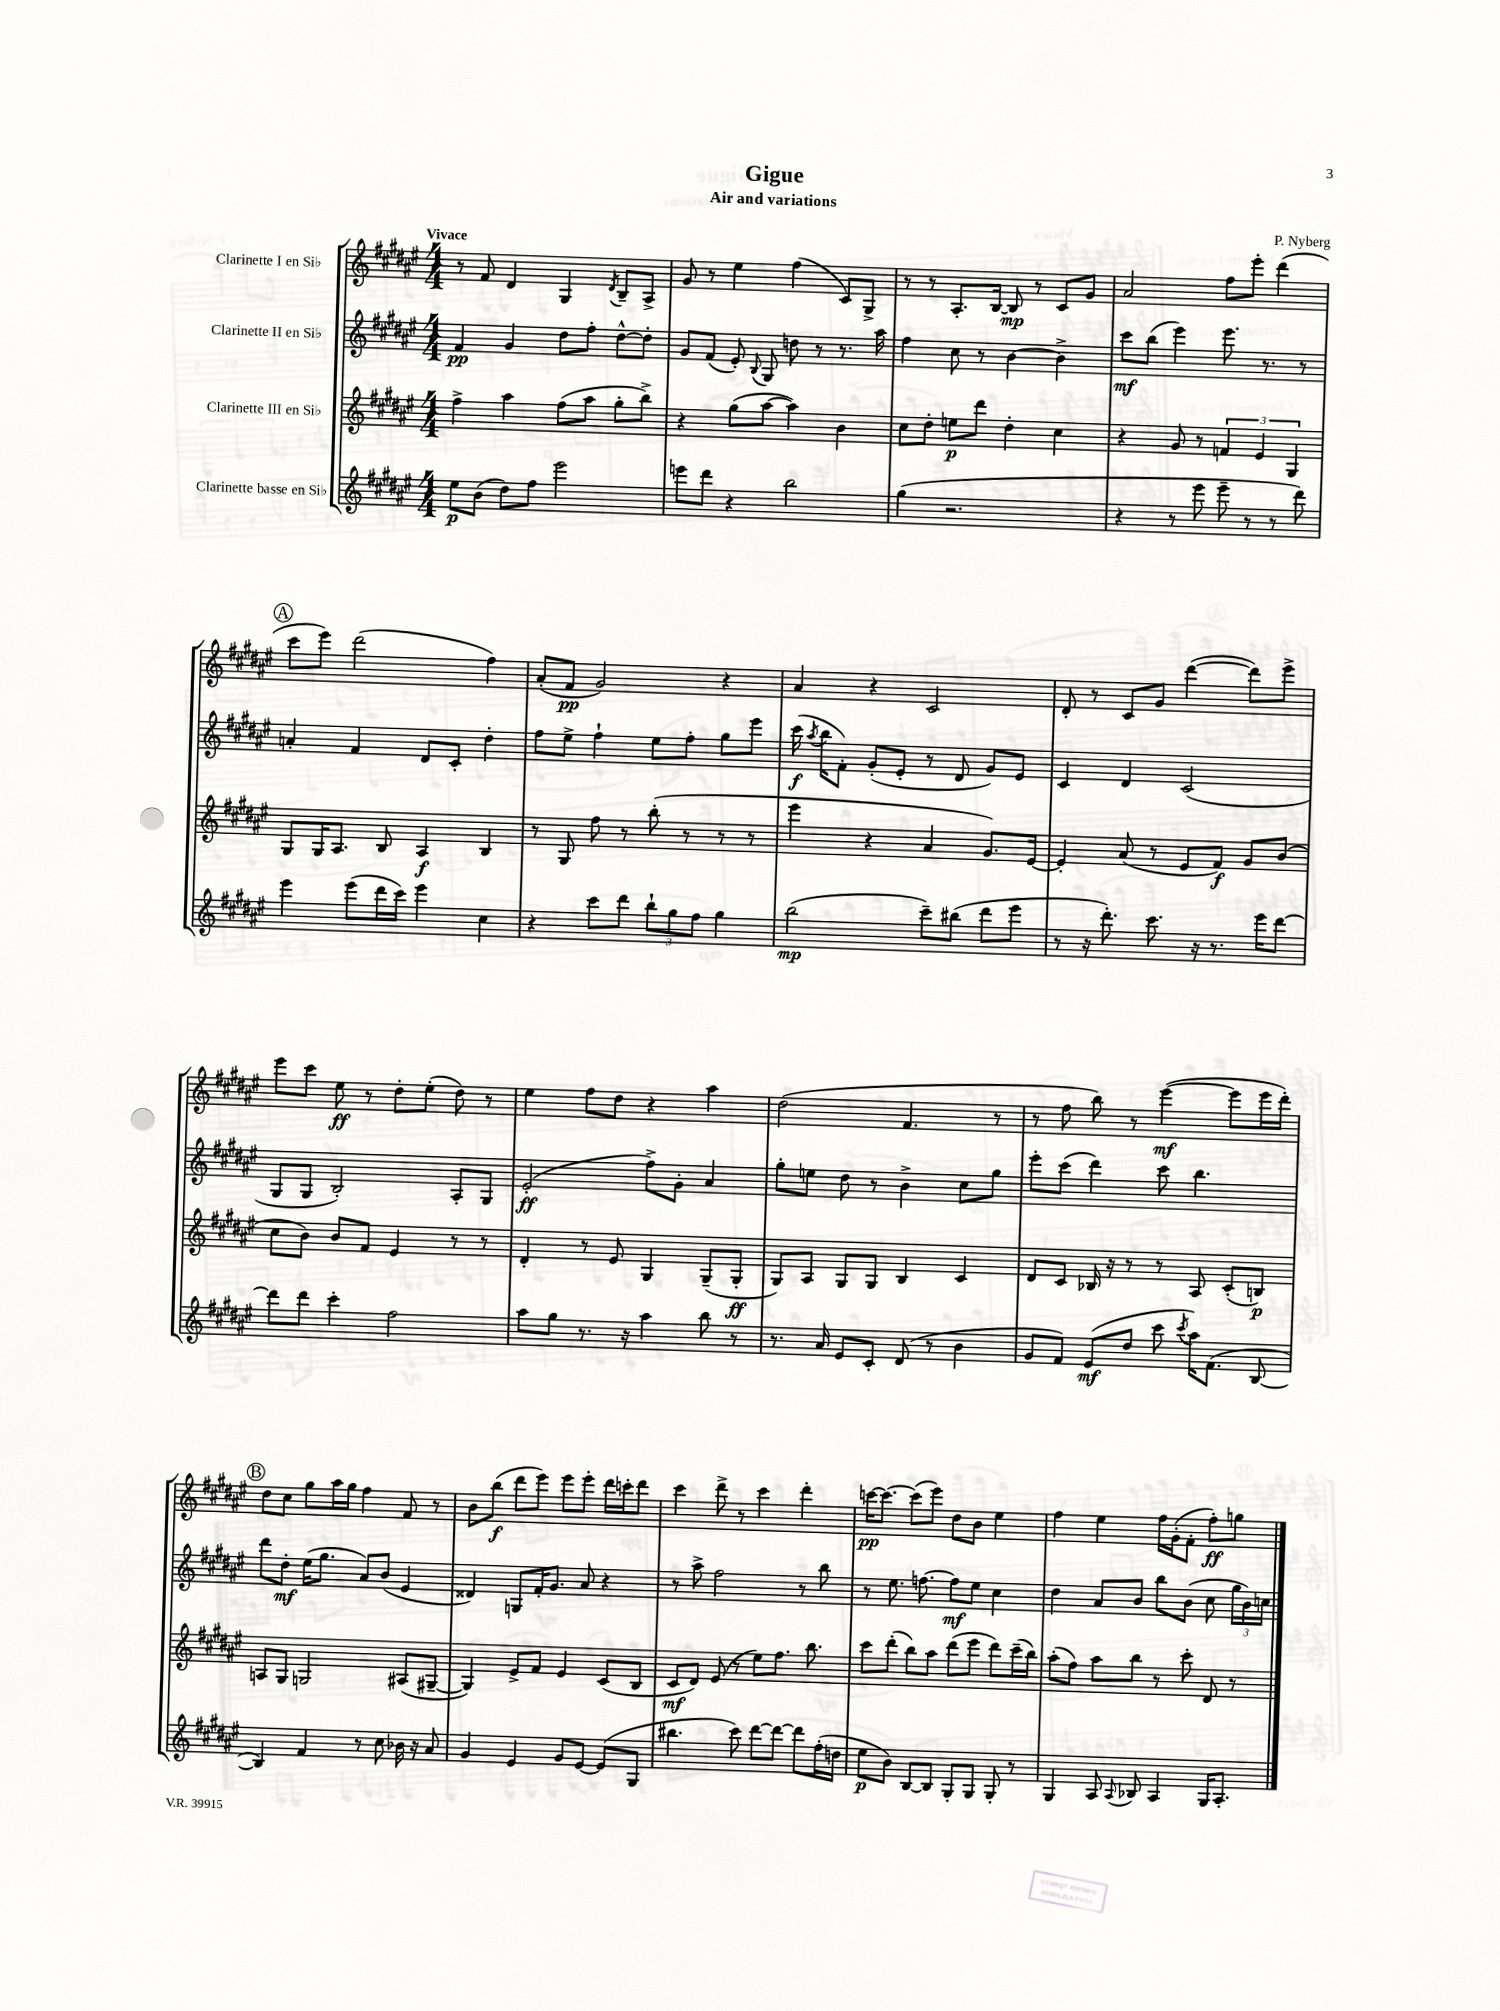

**kern	**kern	**kern	**kern
*staff4	*staff3	*staff2	*staff1
*clefG2	*clefG2	*clefG2	*clefG2
*k[f#c#g#d#a#e#]	*k[f#c#g#d#a#e#]	*k[f#c#g#d#a#e#]	*k[f#c#g#d#a#e#]
*M4/4	*M4/4	*M4/4	*M4/4
8ee#\L	4ff#^\	4f#/	8r
(8b\J	.	.	8f#/
8dd#\L)	4aa#\	4g#/	4d#/
8ff#\J	.	.	.
2eee#\	(8ff#\L	8dd#\L	4G#/
.	8aa#\J	8ff#'\J	.
.	.	.	8qd#/
.	8gg#'\L	[8dd#^^\L	8B~/L
.	8bb^\J)	8dd#'\]J	8A#^/J
=	=	=	=
8eee\L	4r	8g#/L	8g#/
8ddd#\J	.	(8f#/J	8r
4r	(8gg#\L	8e#'/)	4ee#\
.	.	8qqB/	.
.	[8aa#\J	8G#/	.
2bb\	4aa#\])	8dd\	(4ff#\
.	.	8r	.
.	4b\	8.r	8c#/L)
.	.	.	8G#^/J
.	.	16aa#\	.
=	=	=	=
(4gg#\	8cc#\L	4ff#\	8r
.	8dd#'\J	.	8r
2.r	8ee\L	8cc#\	8.A#'/L
.	8ddd#\J	8r	.
.	.	.	[16B/Jk
.	4dd#'\	[4b\	8B/]
.	.	.	8r
.	4cc#\	4b^\]	8c#/L
.	.	.	8g#/J
=	=	=	=
4r	4r	8ccc#\L	2a#/
.	.	(8bb\J	.
8r	8g#/	4eee#\)	.
8eee#\	8r	.	.
8eee#~\	6f/	8.eee#\	8ff#\L
8r	.	.	8eee#'\J
.	6e#/	.	.
.	.	8.r	.
8r	.	.	(4ddd#\
.	6G#/	.	.
8ddd#\)	.	8r	.
=	=	=	=
4eee#\	8G#/L	4a'/	8ccc#\L
.	16G#/K	.	8eee#\J)
.	8.A#/J	.	.
(8eee#\L	.	4f#/	(2ddd#\
16ddd#\L	8B/	.	.
16ccc#\JJ)	.	.	.
4eee#\	4A#/	8d#/L	.
.	.	8c#'/J	.
4cc#\	4B/	4dd#'\	4ff#\)
=	=	=	=
4r	8r	8ff#\L	(8a#'/L
.	8G#/	8ee#^\J	8f#/J
8ccc#\L	8ff#\	4ff#`\	2g#/)
8ddd#\J	8r	.	.
12bb`\L	(8bb'\	8ee#\L	.
12gg#\	.	.	.
.	8r	8ff#'\J	.
12ff#\J	.	.	.
4gg#\	8r	8gg#\L	4r
.	8r	8eee#\J	.
=	=	=	=
(2bb\	4eee#\	(16ccc#\	4a#/
.	.	8qaa#/	.
.	.	16bb\LK	.
.	.	8f#'\J)	.
.	4r	(8g#'/L	4r
.	.	8e#'/J	.
8ccc#~\L)	4a#/	8r	2c#/
(8bb#\J	.	8d#/	.
8ddd#\L	8.g#/L)	8g#/L)	.
8eee#\J	.	8e#/J	.
.	[16e#/Jk	.	.
=	=	=	=
8r	4e#'/]	4c#/	8d#'/
16r	.	.	8r
8.ddd#'\)	.	.	.
.	(8a#/	4d#/	8c#/L
8.ccc#\	8r	.	8g#/J
.	8e#/L	(2c#/	([4ddd#\
16r	.	.	.
8.r	8f#/J)	.	.
.	8g#/L	.	8ddd#\]L)
16eee#\LK	.	.	.
[8ddd#\J	(8b/J	.	8eee#^\J
=	=	=	=
8ddd#\]L	8cc#\L	8G#/L	8eee#\L
8ddd#\J	8b\J)	8G#/J	8ccc#\J
4ccc#'\	8b/L	2B'/)	8ee#\
.	8f#/J	.	8r
2ff#\	4e#/	.	8dd#'\L
.	.	.	(8ee#'\J
.	8r	8A#'/L	8dd#\)
.	8r	8G#/J	8r
=	=	=	=
8aa#\L	4d#'/	(2e#'/	4ee#\
8gg#\J	.	.	.
8.r	8r	.	8ff#\L
.	8e#/	.	8dd#\J
16r	.	.	.
4aa#\	4G#/	8ff#^\L)	4r
.	.	8g#'\J	.
8bb\	(8G#~/L	4a#/	4aa#\
8r	8G#'/J	.	.
=	=	=	=
8.r	8G#/L)	8gg#'\L	(2dd#\
.	8A#/J	8ee\J	.
16a#/	.	.	.
8e#/L	8G#/L	8dd#\	.
8c#'/J	8G#/J	8r	.
(8d#/	4B/	4b^\	4.f#/
8r	.	.	.
4b\	4c#/	8cc#\L	.
.	.	8gg#\J	8r
=	=	=	=
8g#/L	8d#/L	8eee#'\L	8r
8f#/J)	8c#/J	(8ccc#\J	8ff#\
(8e#/L	16B-/	4ddd#\)	8bb\)
.	16r	.	.
8dd#/J	8r	.	8r
8ccc#\	8r	8ccc#\	([4eee#\
8qccc#/	.	.	.
16aa#\LK)	8A#/	4.bb\	.
(8.f#\J	.	.	.
.	(8c#'/L	.	8eee#\]L
[8B/	8B/J)	.	16eee#\L
.	.	.	16ddd#'\JJ)
=	=	=	=
4B/])	8A/L	8ddd#\L	8dd#\L
.	8G#/J	8dd#'\J	8cc#\J
4f#/	2G/	(16ee#\LK	8gg#\L
.	.	8.gg#\J	.
.	.	.	16aa#\L
.	.	.	16gg#\JJ
8r	.	8a#/L)	4ff#\
8cc#\	.	(8b/J	.
16b-\	(8A#/L	4e#/	8f#/
16r	.	.	.
8a#/	[8G#~/J	.	8r
=	=	=	=
4g#/	4G#/])	4d##/)	8b\L
.	.	.	(8bb\J
4e#/	8e#^/L	8G/L	8ddd#\L
.	8f#/J	16f#'/K	8eee#\J)
.	.	8.g#/J	.
8g#/L	4e#/	.	8eee#\L
[8e#/J	.	8a#/	8eee#'\J
(8e#/]L	(8c#/L	4r	16ddd#\LL
.	.	.	16ccc'\J
8G#/J	8B/J	.	8ddd#\J
=	=	=	=
4.bb#\	8c#/L	8r	4ccc#\
.	8d#/J)	8aa#^\	.
.	(8e#/	2ff#\	8ddd#^\
8ccc#\)	8r	.	8r
[8ddd#\L	8ee#\L)	.	4ccc#\
8ddd#\_J	8.ff#\J	.	.
8ddd#\]L	.	8r	4ddd#'\
.	8.bb\	.	.
(16ff#'\L	.	8bb\	.
16dd\JJ	.	.	.
=	=	=	=
8ee#\L	8ccc#\L	8r	[16ccc\LK
.	.	.	8.ccc\_J
8b\J)	(8ddd#'\J	8.ee#\	.
[8B/L	8bb\L)	.	(8ccc\]L
.	.	[8.ff\	.
8B/]J	8aa#\J	.	8eee#\J)
8G#'/L	(8ddd#\L	8ff\]L	8dd#\L
8G#/J	8eee#\J	8ee#\J	8b\J
8G#'/	8ddd#\L)	4cc#\	4ee#\
8r	(16ccc#~\L	.	.
.	16bb\JJ)	.	.
=	=	=	=
4G#/	(8aa#'\L	4dd#\	4ff#\
.	8ff#\J)	.	.
8A#/	8aa#\L	8a#/L	4ee#\
8qqA#/	.	.	.
8B-/	8bb\J	8b/J	.
4A#/	8r	8bb\L	16ff#\LL
.	.	.	(16g#'\J
.	8ccc#'\	(8b\J	8f#'\J
16G#/LK	8d#/	8cc#\	8ff#'\L)
8.A#'/J	.	.	.
.	8r	24gg#\LL	8gg\J
.	.	24b\)	.
.	.	24cc\JJ	.
==	==	==	==
*-	*-	*-	*-
